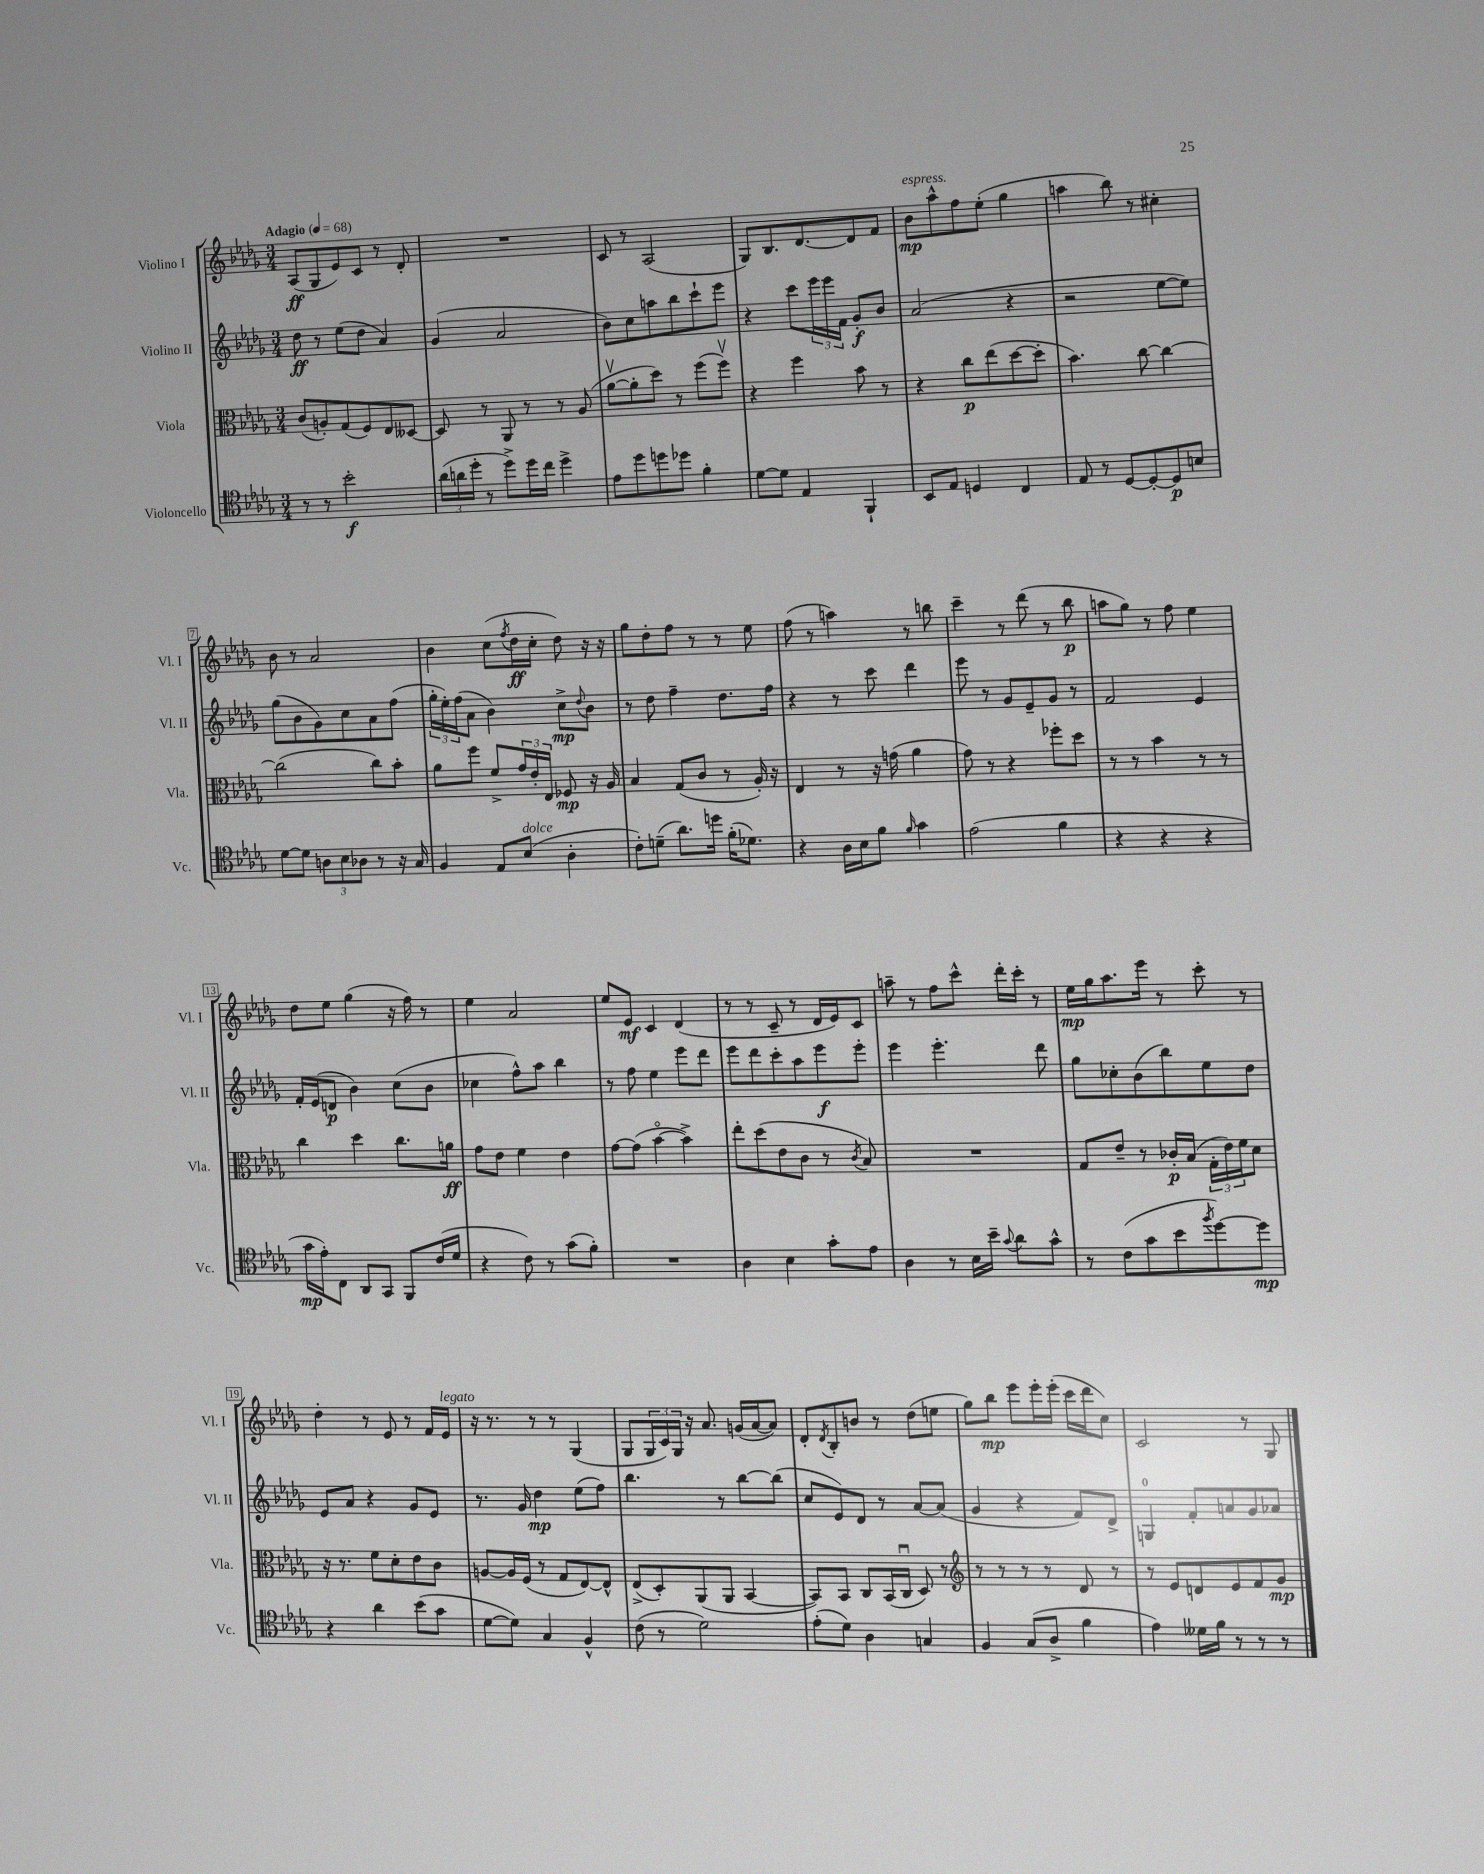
<<
\new StaffGroup <<
\new Staff = "s0" \with { instrumentName = "Violino I" shortInstrumentName = "Vl. I" } {
    \clef treble \key des \major \numericTimeSignature \time 3/4 \tempo "Adagio" 4 = 68
    aes8\ff( ges8 ees'8) c'8 r8 des'8-. |
    R2. |
    c'8 r8 aes2( |
    ges8) bes8. des'8.~ des'8 f'8 |
    bes'8\mp^\markup { \italic "espress." } aes''8-^ f''8 ees''8-.( ges''4 |
    a''4 bes''8) r8 cis''4-. |
    bes'8 r8 aes'2 |
    bes'4 c''8( \acciaccatura { f''8 } des''16\ff c''16-. des''8) r16 r16 |
    ges''8 des''8-. f''8 r8 r8 ees''8 |
    f''8( r8 a''4) r8 b''8 |
    c'''4-- r8 des'''8( r8 bes''8\p |
    a''8 ges''8) r8 f''8 ees''4 |
    des''8 ees''8 ges''4( r16 f''16) r8 |
    ees''4 aes'2 |
    ees''8 ees'8\mf c'4 des'4( |
    r8 r8 c'8-- r8 des'16 ees'16) c'8 |
    a''8-- r8 f''8 c'''8-^ des'''16-. c'''16-. r8 |
    ees''16\mp ges''16 aes''8. ees'''16 r8 c'''8-. r8 |
    des''4-. r8 ees'8 r8 f'16 ees'16^\markup { \italic "legato" } |
    r16 r8. r8 r8 ges4( |
    ges8 \tuplet 3/2 { ges16 c'16) ges16 } r16 aes'8. g'16( aes'16~ aes'8) |
    des'8-. \acciaccatura { des'8 } bes8-. b'8 r8 des''8( e''8 |
    ges''8) bes''8\mp ees'''8 ees'''16-. ees'''16-.( c'''16 des'''16 c''8) |
    c'2 r8 ges8 \bar "|." |
}
\new Staff = "s1" \with { instrumentName = "Violino II" shortInstrumentName = "Vl. II" } {
    \clef treble \key des \major \numericTimeSignature \time 3/4
    des''8\ff r8 ees''8( des''8 aes'4) |
    ges'4( aes'2 |
    bes'8) c''8 a''8 bes''8 c'''8-! ees'''8 |
    r4 c'''8 \tuplet 3/2 { ees'''16 ees'''16 f'16 } ges'8-.\f bes'8 |
    aes'2( r4 |
    r2 ees''8~ ees''8) |
    ges''8( bes'8 ges'8) c''8 aes'8 f''8( |
    \tuplet 3/2 { ges''16-. ees''16-.) f''16( } aes'8 bes'4) c''8->\mp \appoggiatura { des''8 } bes'8 |
    r8 des''8 f''4-- des''8. f''16 |
    r4 r8 c'''8 des'''4 |
    ees'''8 r8 ges'8 ees'8-- ges'8 r8 |
    f'2 ees'4 |
    f'16-. ees'16( d'8\p bes'4) c''8( bes'8 |
    ces''4 f''8-^) aes''8 bes''4 |
    r8 f''8 ees''4 ees'''8 des'''8 |
    ees'''8 des'''8 c'''8-. aes''8 ees'''8\f ees'''8-. |
    ees'''4 ees'''4.-. des'''8 |
    ges''8 ces''8-. bes'8( bes''8) ees''8 des''8 |
    ees'8 aes'8 r4 ges'8 ees'8 |
    r8. ges'16 des''4\mp ees''8( f''8) |
    bes''4. r8 bes''8~ bes''8( |
    c''8 ees'8) des'8 r8 aes'8~ aes'8( |
    ges'4 r4 f'8) des'8-> |
    g4-0 f'8-. a'8 ges'8 aes'8 \bar "|." |
}
\new Staff = "s2" \with { instrumentName = "Viola" shortInstrumentName = "Vla." } {
    \clef alto \key des \major \numericTimeSignature \time 3/4
    c'8( a8-.) ges8( f8) ees8 deses8~ |
    deses8 r8 aes,8 r8 r8 aes8( |
    aes'8~\upbow aes'8-. des''8) r8 f''8( f''8\upbow) |
    r4 f''4 bes'8 r8 |
    r4 c''8\p ees''8( des''8~ des''8-. |
    bes'4.) c''8~ c''4~ |
    c''2( c''8) bes'8-. |
    aes'8 f''8 f'8-> \tuplet 3/2 { ges'16 ees'16-. ees16 } fes8\mp r16 aes16 |
    bes4 ges8( c'8 r8 aes16-.) r16 |
    ees4 r8 r16 g'16( aes'4 |
    ges'8) r8 r4 fes''8-. des''8 |
    r8 r8 bes'4 r8 r8 |
    c''4 des''4 c''8. a'16\ff |
    ges'8 ees'8 f'4 ees'4 |
    ges'8~ ges'8( bes'4~\flageolet bes'4->) |
    ees''8-. des''8( ees'8 c'8 r8 \acciaccatura { c'8 } bes8) |
    R2. |
    ges8 ees'8-- r8 ces'16-.\p bes16( \tuplet 3/2 { ges16-. ees'16) f'16 } des'8 |
    r16 r8. f'8 des'8-. ees'8 c'8 |
    a8~ a16 f16( r8 ges8 ees8~) ees8-^ |
    ees8->( des8-.) aes,8( aes,8 bes,4~ |
    bes,8) bes,8 c8 bes,16( c16\downbow des8) r8 |
    \clef treble r8 r8 r8 r8 des'8 r8 |
    r8 ees'8 d'8 ees'8 f'8 ges'8\mp \bar "|." |
}
\new Staff = "s3" \with { instrumentName = "Violoncello" shortInstrumentName = "Vc." } {
    \clef tenor \key des \major \numericTimeSignature \time 3/4
    r8 r8 bes'2-.\f |
    \tuplet 3/2 { aes'16( a'16 des''16-. } r8 des''8->) des''16 c''16 des''4-> |
    ees'8 des''8 d''8 des''8 f'4-. |
    des'8~ des'8 ees4 f,4-! |
    bes,8 ees8 d4 c4 |
    ees8 r8 des8~ des8~-. des8\p b8 |
    des'8~ des'8 \tuplet 3/2 { a8 bes8 aes8 } r8 r16 ges16 |
    f4 ees8 bes8^\markup { \italic "dolce" }( aes4-. |
    c'8-.) d'8--( aes'8.) d''16 f'16-.( des'8.) |
    r4 aes16 bes16 f'8 \grace { f'16 } ges'4 |
    ees'2( f'4 |
    r4 r4 r4 |
    ges'16\mp ees'16-.) c8 aes,8 ges,8 f,8 c'16( des'16 |
    r4 c'8) r8 ges'8( f'8-.) |
    R2. |
    aes4 bes4 ges'8-. ees'8 |
    aes4 r8 bes16 bes'16-- \appoggiatura { ges'8 } aes'8 ges'8-^ |
    r8 c'8( ges'8 bes'8 \acciaccatura { f''8 } des''8~) des''8\mp |
    r4 aes'4 bes'8( ges'8 |
    des'8~ des'8) ges4 f4-^ |
    c'8( r8 des'2) |
    ees'8-.( des'8) aes4 g4 |
    f4 ges8( aes8-> f'4 |
    ees'4) deses'16 f'16 r8 r8 r8 \bar "|." |
}
>>
>>
\layout { \context { \Score \override BarNumber.stencil = #(make-stencil-boxer 0.1 0.3 ly:text-interface::print) } }
